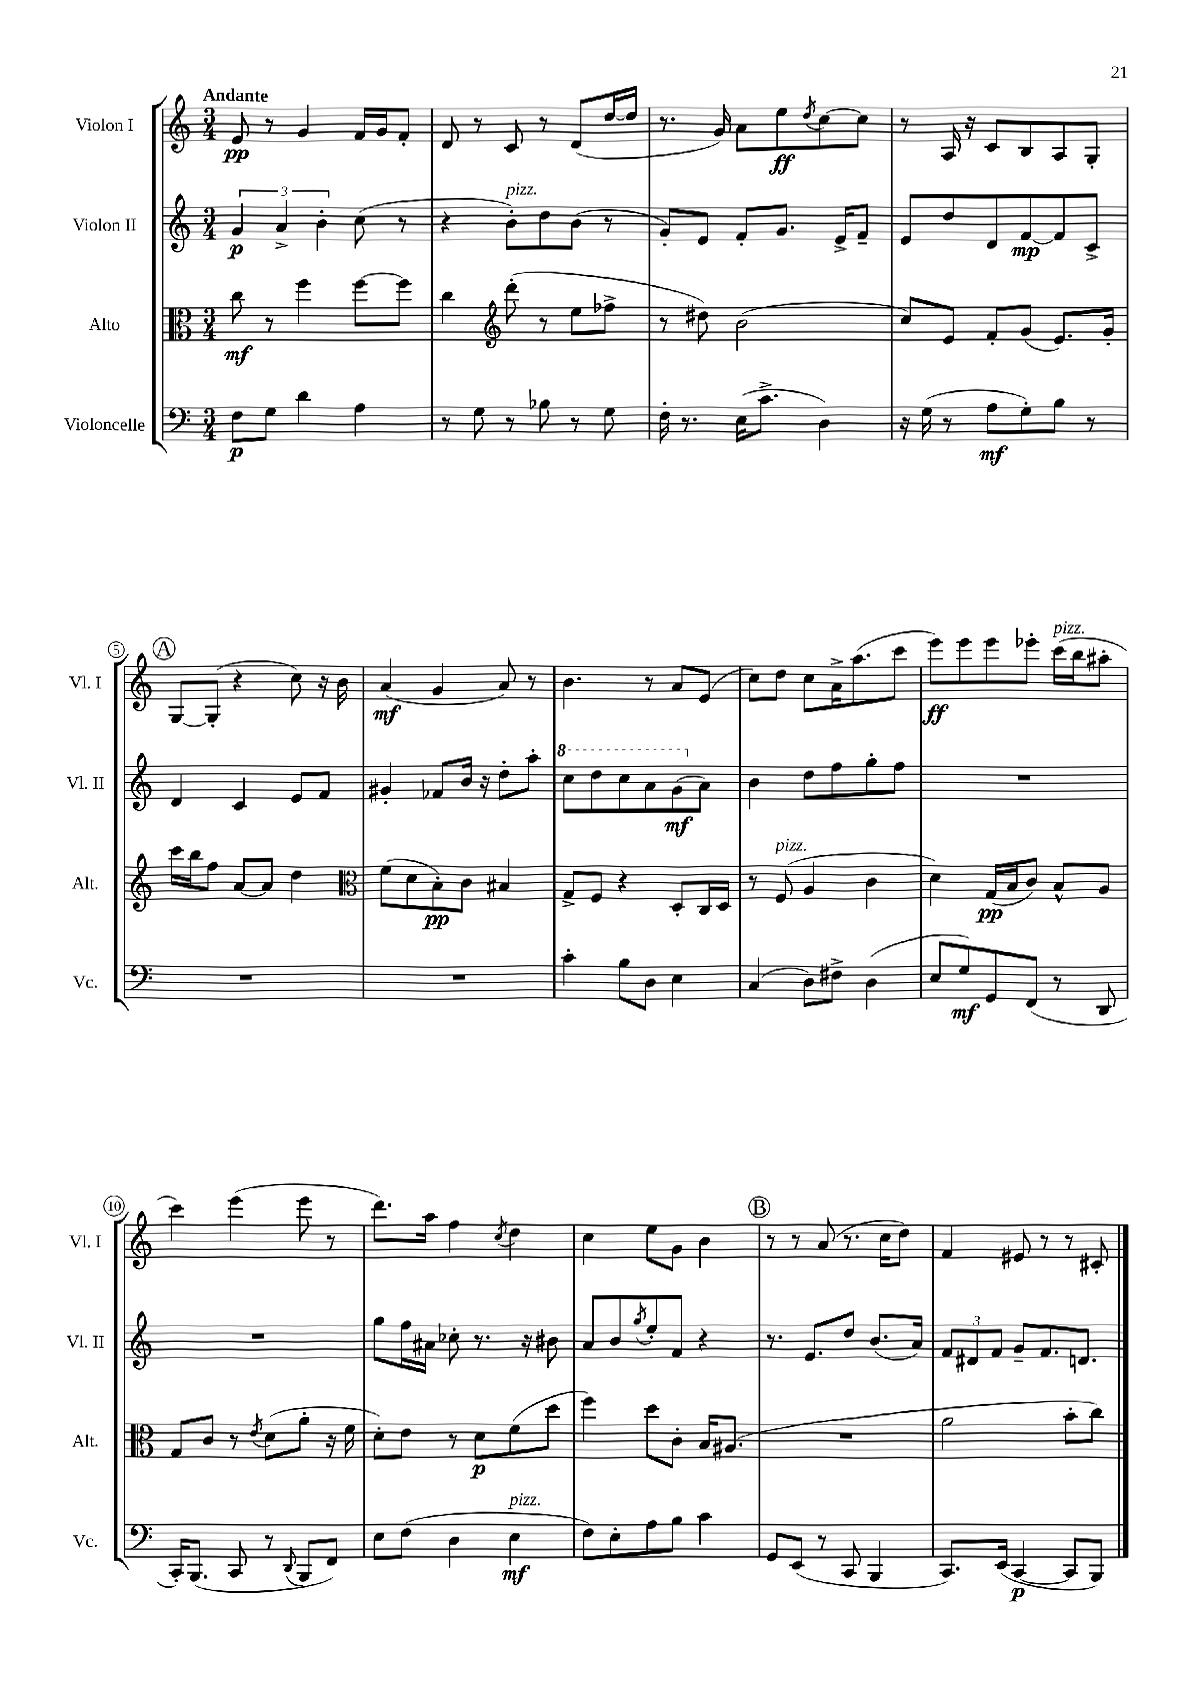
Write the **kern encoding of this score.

**kern	**kern	**kern	**kern
*staff4	*staff3	*staff2	*staff1
*clefF4	*clefC3	*clefG2	*clefG2
*k[]	*k[]	*k[]	*k[]
*M3/4	*M3/4	*M3/4	*M3/4
8F	8cc	6g	8e
8G	8r	.	8r
.	.	6a^	.
4d	4ff	.	4g
.	.	6b'	.
4A	[8ff	(8cc	16f
.	.	.	16g
.	8ff]	8r	8f'
=	=	=	=
8r	4cc	4r	8d
8G	.	.	8r
*	*clefG2	*	*
8r	(8ddd'	8b')	8c
8B-	8r	8dd	8r
8r	8ee	(8b	(8d
8G	8ff-^	8r	[16dd
.	.	.	16dd]
=	=	=	=
16F'	8r	8g')	8.r
8.r	.	.	.
.	8dd#)	8e	.
.	.	.	16g)
(16E	(2b	8f'	8a
8.c^	.	.	.
.	.	8.g	8ee
.	.	.	8qdd
4D)	.	.	[8cc
.	.	16e^	.
.	.	8f~	8cc]
=	=	=	=
16r	8cc)	8e	8r
(16G	.	.	.
8r	8e	8dd	16A
.	.	.	16r
8A	8f'	8d	8c
8G')	(8g	[8f	8B
8B	8.e)	8f]	8A
8r	.	8c^	8G'
.	16g'	.	.
=	=	=	=
2.r	16ccc	4d	[8G
.	16bb	.	.
.	8ff	.	(8G']
.	[8a	4c	4r
.	8a]	.	.
.	4dd	8e	8cc)
.	.	8f	16r
.	.	.	16b
=	=	=	=
*	*clefC3	*	*
2.r	(8f	4g#'	(4a
.	8d	.	.
.	8B')	8f-	4g
.	8c	16b	.
.	.	16r	.
.	4B#	8dd'	8a)
.	.	8aa'	8r
=	=	=	=
4c'	8G^	8ccc	4.b
.	8F	8ddd	.
8B	4r	8ccc	.
8D	.	8aa	8r
4E	8D'	(8gg	8a
.	16C	8a)	(8e
.	16D	.	.
=	=	=	=
(4C	8r	4b	8cc)
.	(8F	.	8dd
8D)	4A	8dd	8cc
8F#^	.	8ff	16a^
.	.	.	(8.aa
(4D	4c	8gg'	.
.	.	8ff	8ccc
=	=	=	=
8E	4d)	2.r	8eee)
8G)	.	.	8eee
8GG	(16G	.	8eee
.	16B	.	.
(8FF	8c)	.	8eee-'
8r	8B^^	.	(16ccc
.	.	.	16bb
8DD	8A	.	8aa#'
=	=	=	=
16CC')	8G	2.r	4ccc)
(8.BBB	.	.	.
.	8c	.	.
8CC	8r	.	(4eee
.	8qe	.	.
8r	(8d	.	.
8qqDD	.	.	.
8BBB	8a'	.	8eee
8FF)	16r	.	8r
.	16f	.	.
=	=	=	=
8E	8d')	8gg	8.ddd)
(8F	8e	16ff	.
.	.	16a#	16aa
4D	8r	8cc-'	4ff
.	8d	8.r	.
.	.	.	8qcc
4E	(8f	.	4dd
.	.	16r	.
.	8dd	8b#	.
=	=	=	=
8F)	4ff)	8a	4cc
8E'	.	8b	.
.	.	8qgg	.
8A	8dd	8ee'	8ee
8B	8c'	8f	8g
4c	16B	4r	4b
.	(8.A#	.	.
=	=	=	=
8GG	2.r	8.r	8r
(8EE	.	.	8r
.	.	8.e	.
8r	.	.	(8a
8CC	.	8dd	8.r
4BBB	.	(8.b	.
.	.	.	16cc
.	.	.	8dd)
.	.	16a)	.
=	=	=	=
8.CC)	2a	12f	4f
.	.	12d#	.
.	.	12f	.
(16EE	.	.	.
[4CC	.	8g~	8e#
.	.	8.f	8r
8CC]	8b'	.	8r
.	.	8.d	.
8BBB)	8cc)	.	8c#'
==	==	==	==
*-	*-	*-	*-
